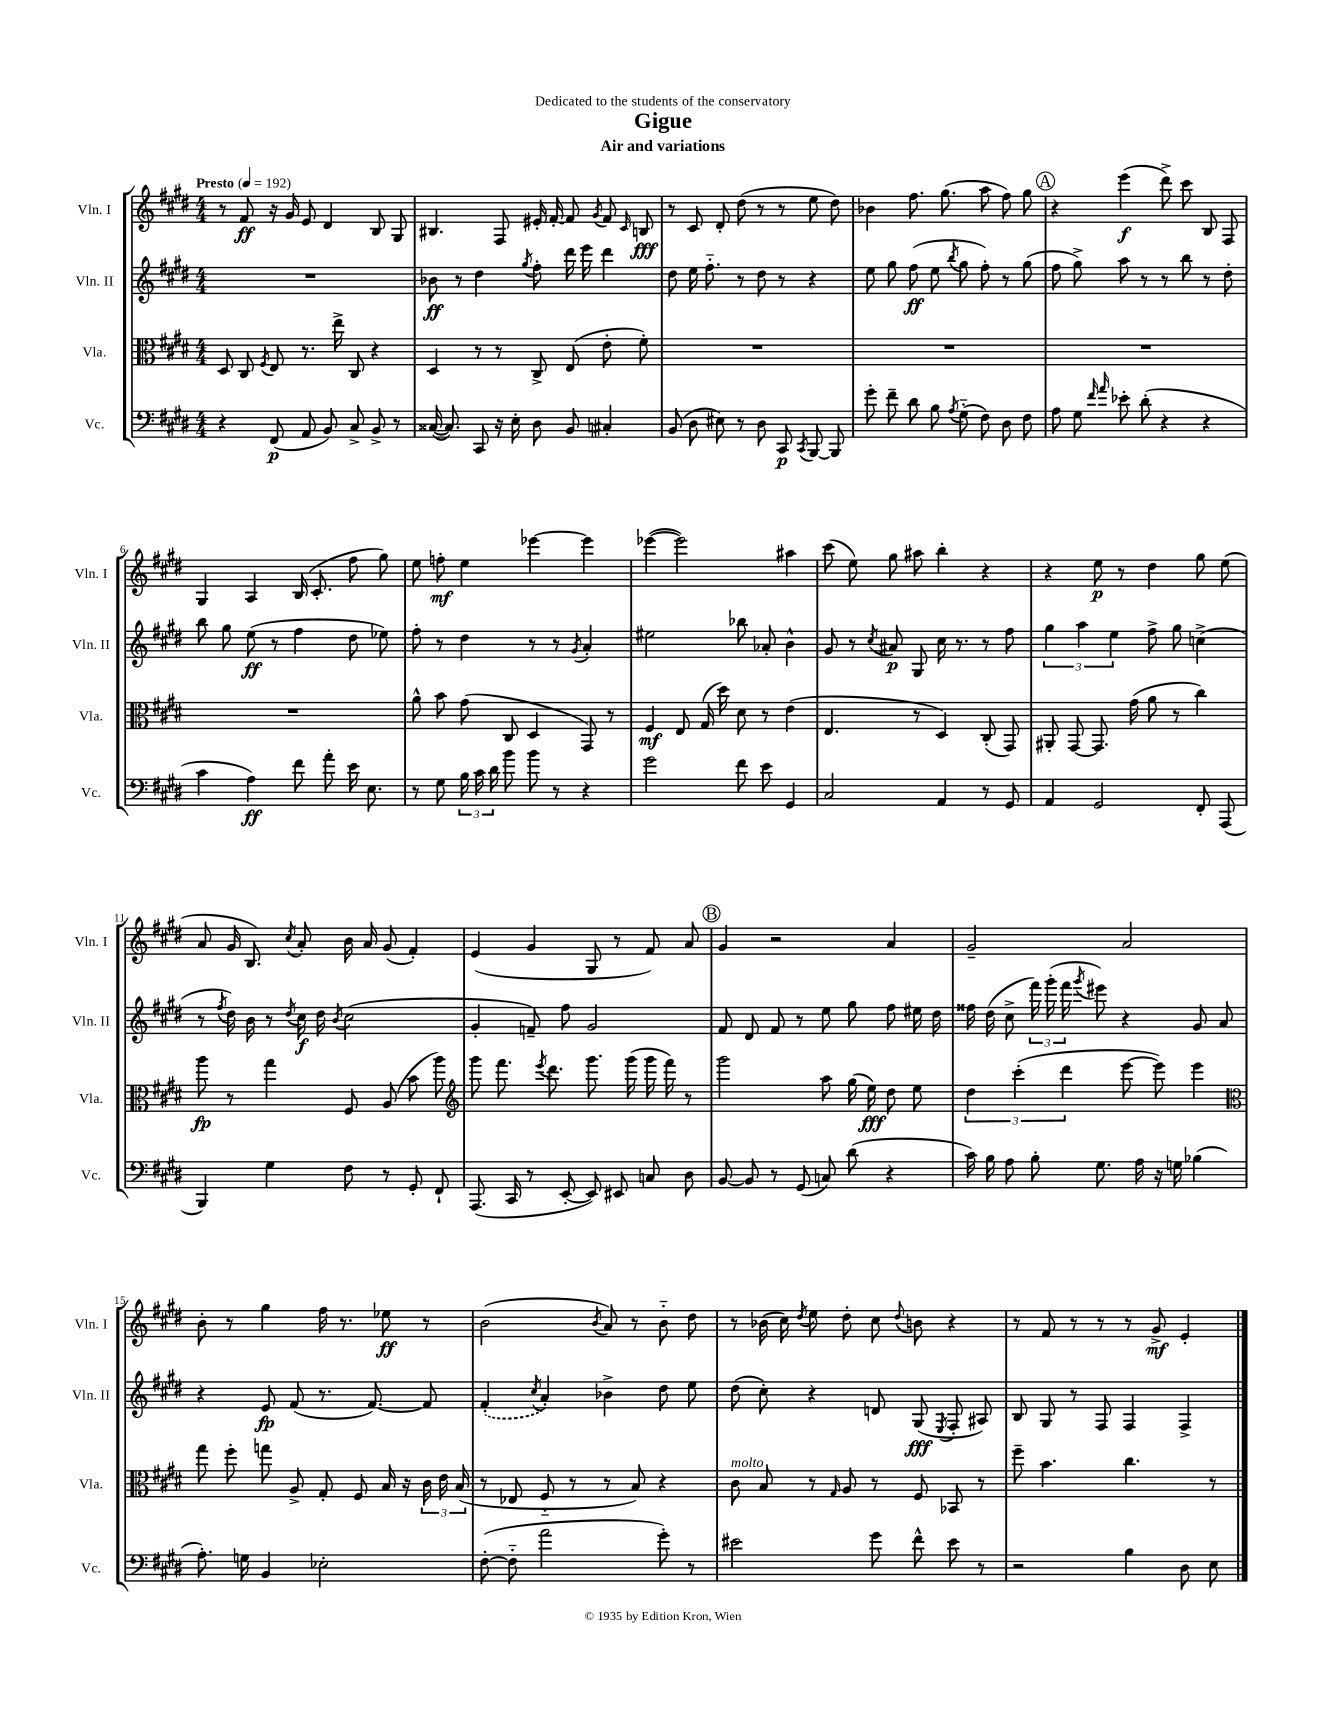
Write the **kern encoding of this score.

**kern	**kern	**kern	**kern
*staff4	*staff3	*staff2	*staff1
*clefF4	*clefC3	*clefG2	*clefG2
*k[f#c#g#d#]	*k[f#c#g#d#]	*k[f#c#g#d#]	*k[f#c#g#d#]
*M4/4	*M4/4	*M4/4	*M4/4
*MM192	*MM192	*MM192	*MM192
4r	8D#	1r	8r
.	8C#	.	8f#
.	8qF#	.	.
(8FF#	8E	.	16r
.	.	.	16g#
8AA	8.r	.	8e
8BB)	.	.	4d#
.	16ee^	.	.
8C#^	8C#	.	.
8BB^	4r	.	8B
8r	.	.	8G#
=	=	=	=
([16C##	4D#	8b-	4.B#
8.C##])	.	.	.
.	.	8r	.
8CC#	8r	4dd#	.
16r	8r	.	8F#
16E'	.	.	.
.	.	8qgg#	.
8D#	8C#^	8ff#'	16e#'
.	.	.	[16f#'
8BB	(8E	16ddd#	8f#]
.	.	16eee	.
.	.	.	8qg#
4C#'	8e'	4ddd#	8f#
.	.	.	16qqc#
.	8f#')	.	8B
=	=	=	=
(8BB	1r	8dd#	8r
8D#	.	16ee	8c#
.	.	8.ff#'~	.
8E#)	.	.	8d#'
8r	.	8r	(8dd#
8D#	.	8dd#	8r
8CC#	.	8r	8r
8qCC#	.	.	.
[8BBB	.	4r	8ee
8BBB]	.	.	8dd#)
=	=	=	=
8g#'	1r	8ee	4b-
8f#~	.	8gg#	.
8d#	.	(8ff#	8.ff#
8B	.	8ee	.
.	.	.	(8.gg#
8qA	.	8qbb	.
(8G#'~	.	8gg#	.
8F#)	.	8ff#')	8aa
8D#	.	8r	8ff#)
8F#	.	(8gg#	8gg#
=	=	=	=
8A	1r	8ff#	4r
8G#	.	8gg#^)	.
16qqf#	.	.	.
16qqa	.	.	.
8e-'	.	8aa	(4eee
(8d#'	.	8r	.
4r	.	8r	8ddd#^)
.	.	8bb	8ccc#
4r	.	8r	8B
.	.	8dd#'	8F#
=	=	=	=
4c#	1r	8bb	4G#
.	.	8gg#	.
4A)	.	(8ee	4A
.	.	8r	.
8f#	.	4ff#	(16B
.	.	.	8.c#'
8a'	.	.	.
16e	.	8dd#	8ff#
8.E	.	.	.
.	.	8ee-)	8gg#)
=	=	=	=
8r	8a^^	8ff#'	8ee
8G#	8b	8r	8ff'
24B	(8g#	4dd#	4ee
24c#	.	.	.
24d#	.	.	.
8b	8C#	.	.
8b	4D#	8r	[4eee-
8r	.	8r	.
.	.	8qg#	.
4r	8GG#)	4a'	4eee-]
.	8r	.	.
=	=	=	=
2g#	4F#	2ee#	([4eee-
.	8E	.	2eee-])
.	(16G#	.	.
.	16dd#)	.	.
8f#	8d#	8bb-	.
8e	8r	8a-'	.
4GG#	(4e	4b^^	4aa#
=	=	=	=
2C#	4.E	8g#	(8ccc#
.	.	8r	8ee)
.	.	8qcc#	.
.	.	8a#	8gg#
.	8r	8G#	8aa#
4AA	4D#)	16cc#	4bb'
.	.	8.r	.
8r	(8C#'	8r	4r
8GG#	8GG#)	8ff#	.
=	=	=	=
4AA	8AA#'	6gg#	4r
.	[8GG#	.	.
.	.	6aa	.
2GG#	8.GG#]	.	8ee
.	.	6ee	.
.	.	.	8r
.	(16g#	.	.
.	8a	8ff#^	4dd#
.	8r	8gg#	.
8FF#'	4cc#)	(4cc^	8gg#
(8AAA	.	.	(8ee
=	=	=	=
4BBB)	8aa	8r	8a
.	.	8qff#	.
.	8r	16dd#)	16g#
.	.	16b	8.B)
4G#	4gg#	8r	.
.	.	8qdd#	8qcc#
.	.	16cc#	8a'
.	.	16dd#	.
.	.	8qb	.
8F#	8F#	(2cc#	16b
.	.	.	16a
8r	(8A	.	(8g#
8GG#'	8b	.	4f#')
8FF#`	8aa)	.	.
=	=	=	=
*	*clefG2	*	*
(8.AAA	8ggg#	4g#'	(4e
.	8.fff#	.	.
16CC#	.	.	.
8r	.	8f~)	4g#
.	8qeee	.	.
.	8.ddd#	.	.
[8EE'	.	8ff#	.
8EE])	8.ggg#	2g#	8G#
8EE#	.	.	8r
.	(16ggg#	.	.
8C	16ggg#	.	8f#)
.	16fff#)	.	.
8D#	8r	.	8a
=	=	=	=
[8BB	2ggg#	8f#	4g#
8BB]	.	8d#	.
8r	.	8f#	2r
(8GG#	.	8r	.
8C)	8aa	8ee	.
(8d#	(16gg#	8gg#	.
.	16ee)	.	.
4r	8dd#	8ff#	4a
.	8ee	16ee#	.
.	.	16dd#	.
=	=	=	=
16c#)	6dd#	16ff##	2g#~
16B	.	(16dd#	.
8A	.	8cc#^	.
.	(6ccc#'	.	.
8B'	.	24fff#)	.
.	.	(24ggg#'	.
.	6ddd#	24fff#	.
.	.	8qggg#	.
8.G#	.	8eee#)	.
.	[8eee	4r	2a
16A	.	.	.
16r	8eee])	.	.
16G	.	.	.
(4B-	4eee	8g#	.
.	.	8a	.
=	=	=	=
*	*clefC3	*	*
8.A')	8gg#	4r	8b'
.	8ff#'	.	8r
16G	.	.	.
4BB	8gg	8e	4gg#
.	8A^	(8f#	.
2E-'	8G#'	8.r	16ff#
.	.	.	8.r
.	8F#	.	.
.	.	[8.f#)	.
.	16B	.	8ee-
.	16r	.	.
.	24c#	8f#]	8r
.	24e	.	.
.	(24B	.	.
=	=	=	=
([8F#'	8r	(4f#'	(2b
8F#'~]	8E-	.	.
.	.	8qcc#	.
2a	8F#'~	4a')	.
.	8r	.	.
.	.	.	8qb
.	8r	4b-^	8a)
.	8B)	.	8r
8g#')	4r	8dd#	8b'~
8r	.	8ee	8dd#
=	=	=	=
2e#	8c#	(8dd#	8r
.	8B	8cc#')	(16b-
.	.	.	16cc#)
.	.	.	8qdd#
.	8r	4r	8ee
.	16qqG#	.	.
.	8A	.	8dd#'
8g#	8r	8d	8cc#
.	.	.	8qqdd#
8f#^^	8F#	(8G#	8b
.	.	8qE	.
8e#	8BB-	8F#'	4r
8r	8r	8A#)	.
=	=	=	=
2r	8ff#~	8B	8r
.	4.b	8G#	8f#
.	.	8r	8r
.	.	8F#	8r
4B	4.cc#	4F#	8r
.	.	.	8g#^
8D#	.	4F#^	4e'
8E	8r	.	.
==	==	==	==
*-	*-	*-	*-
